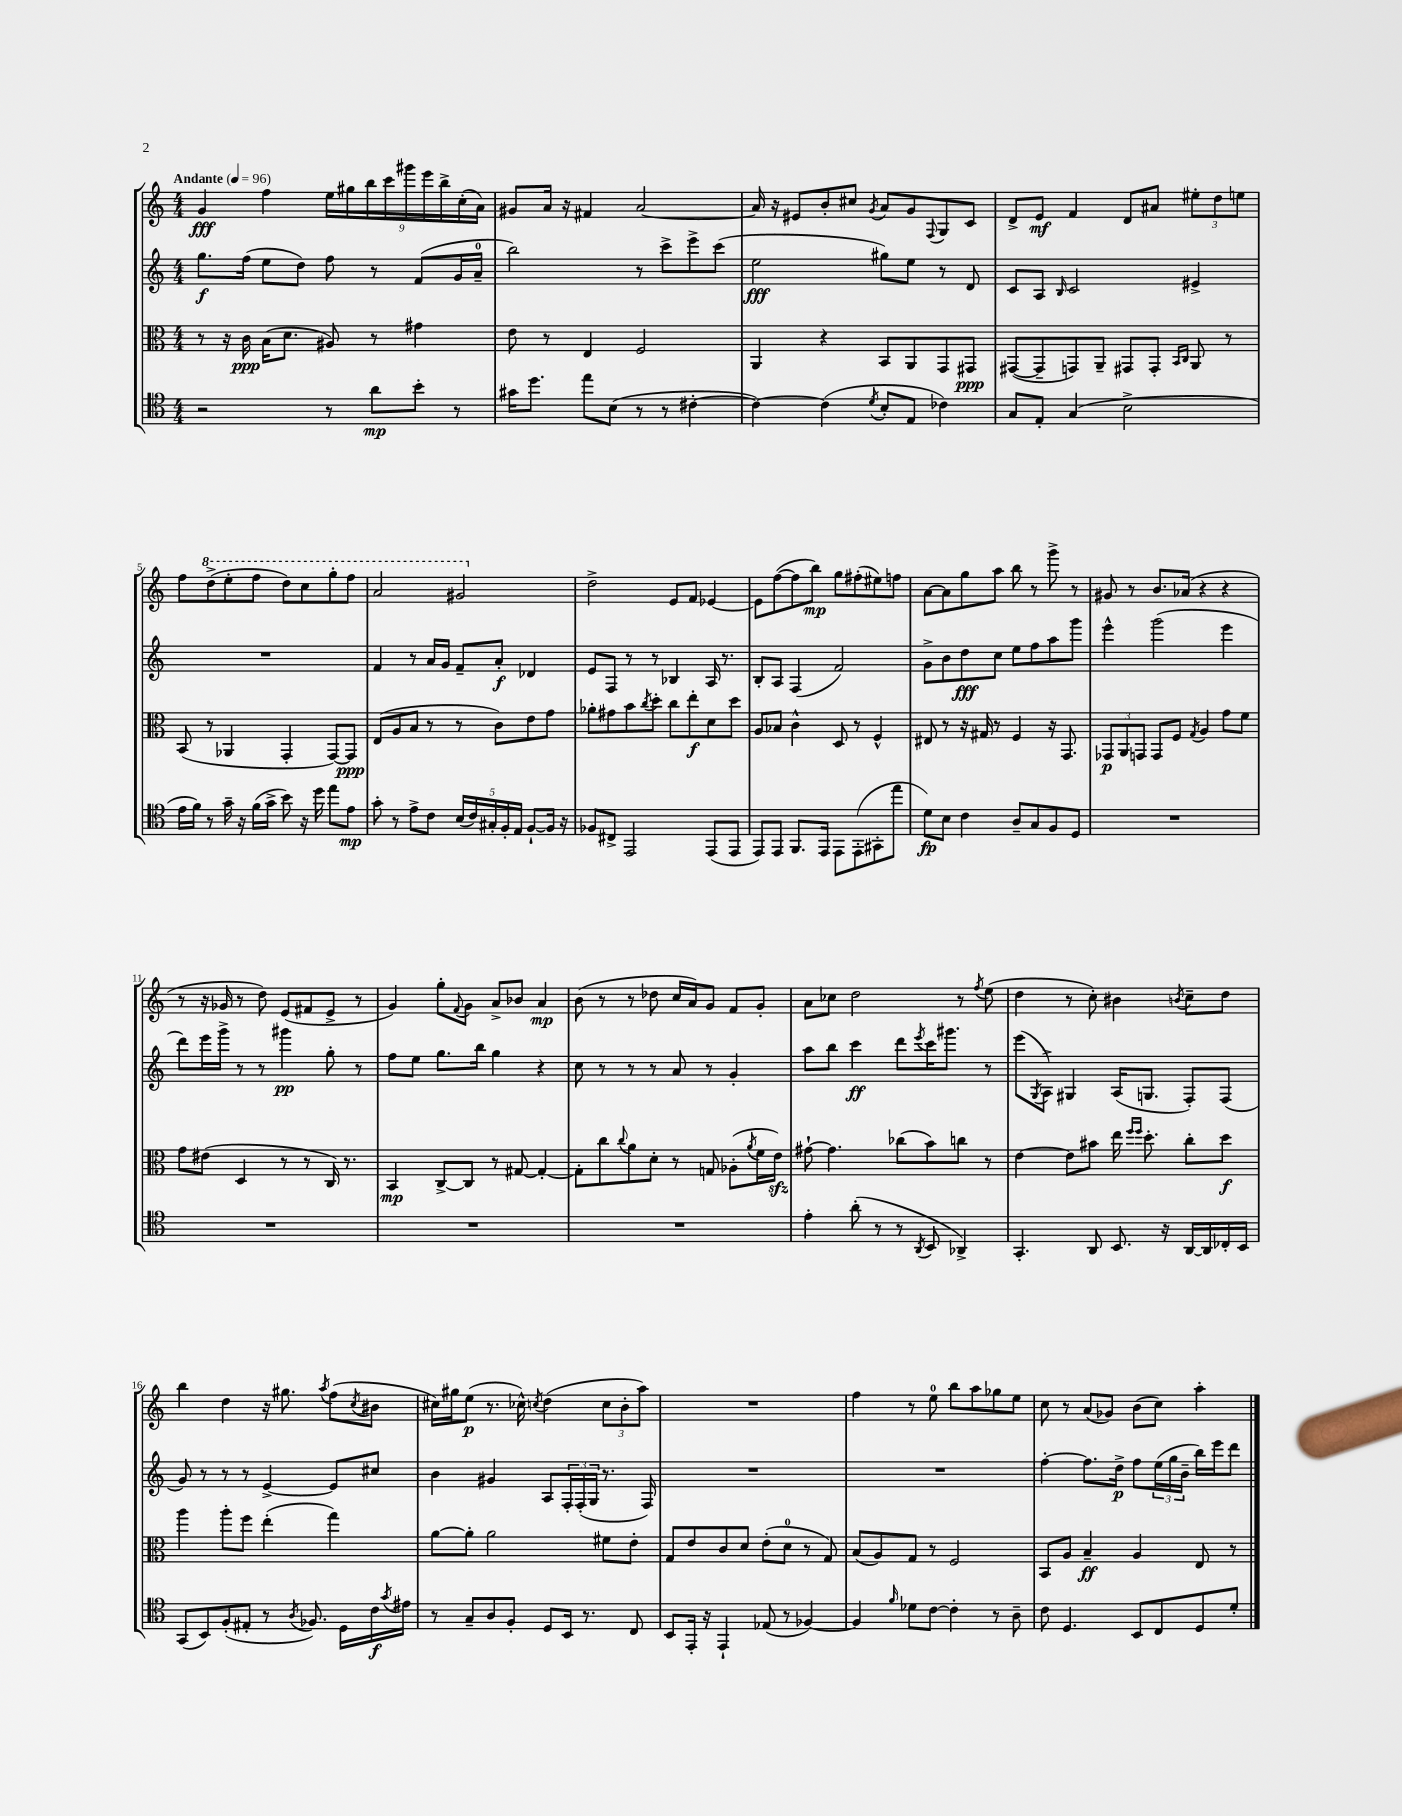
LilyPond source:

<<
\new StaffGroup <<
\new Staff = "s0" {
    \clef treble \key c \major \numericTimeSignature \time 4/4 \tempo "Andante" 4 = 96
    g'4\fff f''4 \tuplet 9/8 { e''16 gis''16 b''16 c'''16 gis'''16 e'''16 b''16-> c''16-.( a'16) } |
    gis'8 a'16 r16 fis'4 a'2~ |
    a'16 r16 eis'8 b'8-. cis''8 \acciaccatura { g'8 } a'8 g'8 \appoggiatura { f8 } g8 c'8 |
    d'8-> e'8\mf f'4 d'8 ais'8 \tuplet 3/2 { eis''8-. d''8 e''8 } |
    f''8 \ottava #1 d'''8->( e'''8-. f'''8 d'''8) c'''8 g'''8-. f'''8 |
    a''2 gis''2 \ottava #0 |
    d''2-> e'8 f'8 ees'4~ |
    ees'8 f''8~( f''8 b''8\mp) g''8 fis''8-.( eis''8) f''8 |
    a'8~ a'8 g''8 a''8 b''8 r8 g'''8-> r8 |
    gis'8 r8 b'8. aes'16( r4 r4 |
    r8 r16 ges'16 r8 d''8) e'8( fis'8 e'8-> r8 |
    g'4) g''8-. \appoggiatura { f'8 } g'8 a'8-> bes'8 a'4\mp |
    b'8( r8 r8 des''8 c''16 a'16) g'8 f'8 g'8-. |
    a'8 ces''8 d''2 r8 \acciaccatura { f''8 } e''8( |
    d''4 r8 c''8-.) bis'4 \acciaccatura { b'8 } c''8-- d''8 |
    b''4 d''4 r16 gis''8. \acciaccatura { a''8 } f''8( \acciaccatura { c''8 } bis'8 |
    cis''16) gis''16 e''8\p( r8. ces''16-^) \acciaccatura { c''8 } d''4( \tuplet 3/2 { c''8 b'8-. a''8) } |
    R1 |
    f''4 r8 e''8-0 b''8 a''8 ges''8 e''8 |
    c''8 r8 a'8( ges'8) b'8( c''8) a''4-. \bar "|." |
}
\new Staff = "s1" {
    \clef treble \key c \major \numericTimeSignature \time 4/4
    g''8.\f f''16( e''8 d''8) f''8 r8 f'8( g'16 a'16-0-- |
    b''2) r8 c'''8-> e'''8-> c'''8( |
    e''2\fff gis''8) e''8 r8 d'8 |
    c'8 a8 \grace { b16 } c'2 eis'4-> |
    R1 |
    f'4 r8 a'16 g'16 f'8-- a'8-.\f des'4 |
    e'8 f8 r8 r8 bes4 a16 r8. |
    b8-. a8 f4( f'2) |
    g'8-> b'8 d''8\fff c''8 e''8 f''8 a''8 g'''8 |
    e'''4-^ g'''2( e'''4 |
    d'''8) e'''16 g'''16-> r8 r8 gis'''4\pp g''8-. r8 |
    f''8 e''8 g''8. b''16 g''4 r4 |
    c''8 r8 r8 r8 a'8 r8 g'4-. |
    a''8 b''8 c'''4\ff d'''8 \acciaccatura { e'''8 } c'''16 gis'''8. r8 |
    e'''8( \acciaccatura { g8 } a8->) gis4 a16( g8. f8-.) f8( |
    g'8) r8 r8 r8 e'4~-> e'8 cis''8 |
    b'4 gis'4 a8 \tuplet 3/2 { f16-. f16-.( g16 } r8. f16) |
    R1 |
    R1 |
    f''4~-. f''8. d''16->\p f''8 \tuplet 3/2 { e''16( g''16 b'16-- } b''16) e'''16 d'''8 \bar "|." |
}
\new Staff = "s2" {
    \clef alto \key c \major \numericTimeSignature \time 4/4
    r8 r16 c'16\ppp b16( d'8. ais8) r8 gis'4 |
    e'8 r8 e4 f2 |
    a,4 r4 b,8 a,8 g,8 gis,8\ppp |
    gis,8~( gis,8-- g,8) a,8-- gis,8 gis,8-. \grace { b,16 c16 } a,8 r8 |
    b,8( r8 aes,4 g,4-. g,8~) g,8\ppp |
    e8( a8 b8 r8 r8 c'8) e'8 g'8 |
    aes'8-. gis'8 b'8 \acciaccatura { c''8 } d''8-. c''8 e''8-.\f d'8 d''8 |
    a8 bes8 c'4-^ d8 r8 f4-^ |
    eis8 r8 r16 gis16 r8 f4 r16 g,8. |
    \tuplet 3/2 { ges,8\p a,8 g,8 } g,8 f8 \acciaccatura { g8 } a4 g'8 f'8 |
    g'8 eis'8( d4 r8 r8 c16) r8. |
    b,4\mp c8~-> c8 r8 gis8~ gis4~-. |
    gis8-. c''8 \appoggiatura { c''8 } a'8 d'8-. r8 g8 aes8-.( \acciaccatura { a'8 } f'16 e'16\sfz) |
    gis'8~-! gis'4. ces''8( b'8) c''8 r8 |
    e'4~ e'8 bis'8 e''16 \grace { f''16 f''16 } d''8.-. c''8-. d''8\f |
    a''4 a''8-. f''8 e''4-.( g''4) |
    a'8~ a'8-. a'2 fis'8 e'8-. |
    g8 e'8 c'8 d'8 e'8-.( d'8-0 r8 g8) |
    b8( a8) g8 r8 f2 |
    b,8 a8 b4--\ff a4 e8 r8 \bar "|." |
}
\new Staff = "s3" {
    \clef tenor \key c \major \numericTimeSignature \time 4/4
    r2 r8 a'8\mp b'8-. r8 |
    gis'16 d''8. e''8 b8( r8 r8 cis'4~-. |
    cis'4~) cis'4( \acciaccatura { d'8 } b8-. e8 ces'4) |
    g8 e8-. g4( b2-> |
    e'16 f'16) r8 g'16-- r16 f'16( g'16-> b'8) r16 d''16 e''8 e'8\mp |
    g'8-. r8 e'8-> c'8 \tuplet 5/4 { b16( c'16) gis16-. f16-. e16 } f8~-! f16 r16 |
    fes8 cis8-> e,2 e,8( e,8 |
    e,8) e,8 f,8. e,16 e,8 e,8-.( gis,8-. e''8 |
    d'8\fp) b8 c'4 a8-- g8 f8 d8 |
    R1 |
    R1 |
    R1 |
    R1 |
    e'4-. a'8-.( r8 r8 \acciaccatura { a,8 } b,8 aes,4->) |
    g,4.-. a,8 b,8. r16 a,16~ a,16 ces16-. b,16 |
    g,8( b,8) f8-.( eis8-. r8 \acciaccatura { a8 } fes8.) d16 c'16\f \acciaccatura { g'8 } eis'16 |
    r8 g8-- a8 f8-. d8 b,16 r8. c8 |
    b,8 e,16-. r16 e,4-! ees8( r8 fes4~) |
    fes4 \grace { f'16 } des'8 c'8~ c'4-. r8 a8-- |
    c'8 d4. b,8 c8 d8 d'8-. \bar "|." |
}
>>
>>
